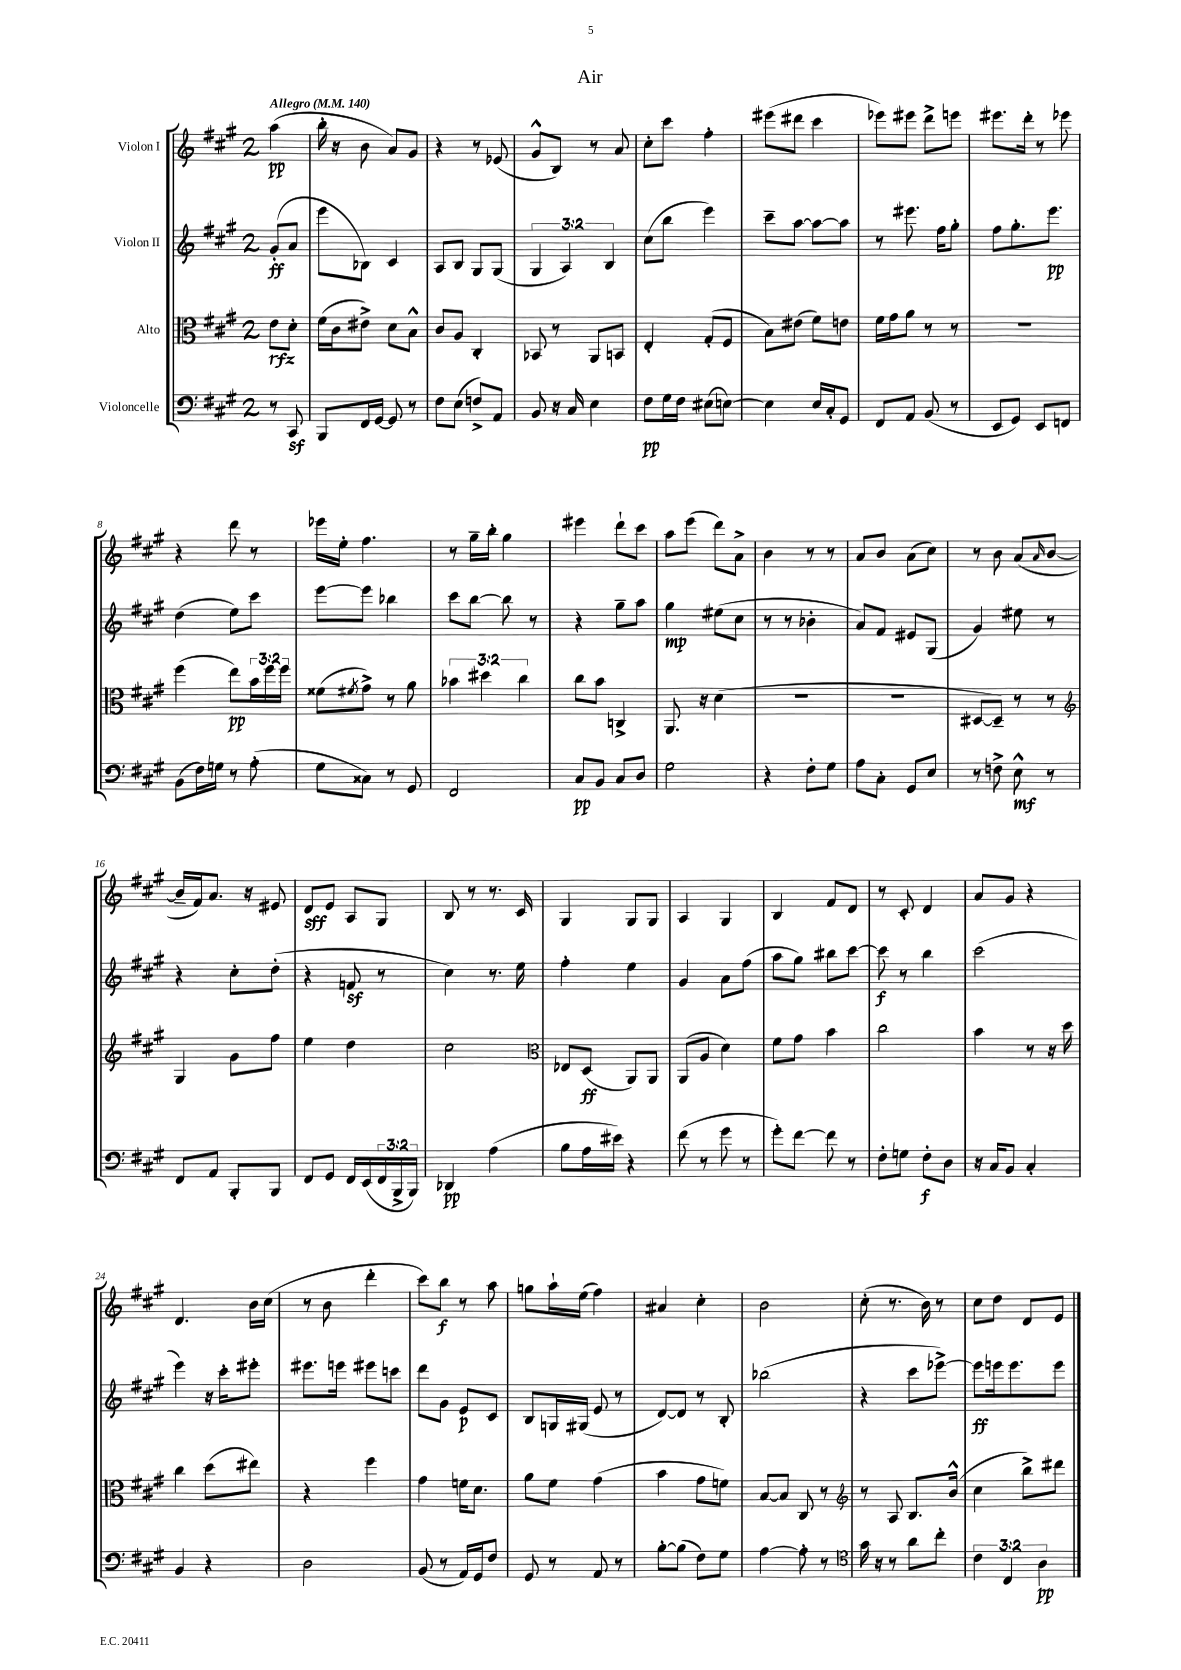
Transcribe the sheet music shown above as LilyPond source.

\header { title = "Air" }
<<
\new StaffGroup <<
\new Staff = "s0" \with { instrumentName = "Violon I" } {
    \clef treble \key a \major \once \override Staff.TimeSignature.style = #'single-digit \time 2/4 \partial 4 \tempo "Allegro" 4 = 140
    a''4\pp( |
    b''16-. r16 b'8 a'8) gis'8 |
    r4 r8 ees'8( |
    gis'8-^ b8) r8 a'8 |
    cis''8-. cis'''8 fis''4-. |
    eis'''8( dis'''8 cis'''4 |
    ees'''8) eis'''8 d'''8-> e'''8 |
    eis'''8. d'''16-. r8 ees'''8 |
    r4 d'''8 r8 |
    ees'''16 e''16-. fis''4. |
    r8 gis''16-- b''16-. gis''4 |
    eis'''4 d'''8-! cis'''8 |
    a''8 e'''8( d'''8) a'8-> |
    b'4 r8 r8 |
    a'8 b'8 a'8( cis''8) |
    r8 b'8 a'8( \grace { a'16 } b'8~ |
    b'16-- fis'16) a'8. r16 eis'8 |
    d'8\sff e'8 a8 gis8 |
    b8 r8 r8. cis'16 |
    gis4 gis8 gis8 |
    a4 gis4 |
    b4 fis'8 d'8 |
    r8 cis'8-. d'4 |
    a'8 gis'8 r4 |
    d'4. b'16 cis''16( |
    r8 b'8 d'''4-. |
    cis'''8) b''8\f r8 a''8 |
    g''8 a''16-! e''16( fis''4) |
    ais'4 cis''4-. |
    b'2 |
    cis''8-.( r8. b'16) r8 |
    cis''8 d''8 d'8 e'8 \bar "|." |
}
\new Staff = "s1" \with { instrumentName = "Violon II" } {
    \clef treble \key a \major \once \override Staff.TimeSignature.style = #'single-digit \time 2/4 \override Staff.TupletNumber.text = #tuplet-number::calc-fraction-text \partial 4
    gis'8-.\ff( a'8 |
    e'''8 bes8) cis'4 |
    a8 b8 gis8 gis8( |
    \tuplet 3/2 { gis4 a4) b4 } |
    cis''8( b''8 e'''4) |
    cis'''8-- a''8~ a''8~ a''8 |
    r8 eis'''8. fis''16 gis''8-. |
    fis''8 gis''8.-. e'''8.\pp |
    d''4( e''8) cis'''8 |
    e'''8~ e'''8 bes''4 |
    cis'''8 b''8~ b''8 r8 |
    r4 gis''8-- a''8 |
    gis''4\mp eis''8( cis''8 |
    r8 r8 bes'4-. |
    a'8) fis'8 eis'8 gis8( |
    gis'4) eis''8 r8 |
    r4 cis''8-. d''8-.( |
    r4 f'8\sf r8 |
    cis''4) r8. e''16 |
    fis''4-. e''4 |
    gis'4 a'8 fis''8( |
    a''8 gis''8) bis''8 cis'''8~ |
    cis'''8\f r8 b''4 |
    cis'''2( |
    e'''4) r16 cis'''16-. eis'''8-. |
    eis'''8. e'''16 eis'''8 c'''8 |
    d'''8 gis'8 e'8\p cis'8 |
    b8 g16 gis16( e'8 r8 |
    d'8~) d'8 r8 b8-. |
    bes''2( |
    r4 cis'''8 ees'''8~->) |
    ees'''8\ff e'''16 e'''8. e'''8 \bar "|." |
}
\new Staff = "s2" \with { instrumentName = "Alto" } {
    \clef alto \key a \major \once \override Staff.TimeSignature.style = #'single-digit \time 2/4 \override Staff.TupletNumber.text = #tuplet-number::calc-fraction-text \partial 4
    e'8\rfz d'8-. |
    fis'16( cis'16 eis'8->) d'8 b8-^ |
    cis'8 a8 cis4-. |
    bes,8 r8 a,8 b,8 |
    e4-. gis8-.( fis8 |
    b8) eis'8( fis'8) e'8 |
    fis'16 gis'16 a'8 r8 r8 |
    R2 |
    fis''4( e''8\pp) \tuplet 3/2 { b'16 fis''16 fis''16 } |
    fisis'8( \acciaccatura { fis'8 } gis'8->) r8 a'8 |
    \tuplet 3/2 { bes'4 dis''4 cis''4 } |
    cis''8 b'8 c4-> |
    a,8. r16 d'4( |
    R2 |
    R2 |
    dis8~ dis8--) r8 r8 |
    \clef treble gis4 gis'8 fis''8 |
    e''4 d''4 |
    cis''2 |
    \clef alto ees8 d8\ff( a,8) a,8 |
    a,8( a8 d'4) |
    fis'8 gis'8 b'4 |
    cis''2 |
    b'4 r8 r16 d''16 |
    cis''4 d''8( eis''8) |
    r4 fis''4 |
    gis'4 f'16 d'8. |
    a'8 fis'8 gis'4( |
    b'4 gis'8 f'8) |
    b8~ b8 cis8 r8 |
    \clef treble r8 a8 b8. b'16-^( |
    cis''4 b''8->) dis'''8 \bar "|." |
}
\new Staff = "s3" \with { instrumentName = "Violoncelle" } {
    \clef bass \key a \major \once \override Staff.TimeSignature.style = #'single-digit \time 2/4 \override Staff.TupletNumber.text = #tuplet-number::calc-fraction-text \partial 4
    r8 cis,8\sf |
    b,,8 fis,16 gis,16~ gis,8 r8 |
    fis8 e8( f8->) a,8 |
    b,8 r16 cis16 e4 |
    fis8\pp gis16 fis16 eis8( e8~) |
    e4 e16 cis16-. gis,8 |
    fis,8 a,8 b,8( r8 |
    e,8 gis,8) e,8 f,8 |
    b,8( fis16) g16 r8 a8-.( |
    gis8 cisis8) r8 gis,8 |
    fis,2 |
    cis8\pp b,8 cis8 d8 |
    gis2 |
    r4 fis8-. gis8 |
    a8 cis8-. gis,8 e8 |
    r8 f8-> e8-^\mf r8 |
    fis,8 a,8 b,,8-. b,,8 |
    fis,8 gis,8 fis,16 e,16( \tuplet 3/2 { fis,16 b,,16-> b,,16) } |
    des,4\pp a4( |
    b8 a16 eis'16) r4 |
    fis'8( r8 gis'8 r8 |
    gis'8-.) fis'8~ fis'8 r8 |
    fis8-. g8 fis8-.\f d8 |
    r16 cis16 b,8 cis4-. |
    b,4 r4 |
    d2 |
    b,8( r8 a,16) gis,16 fis8 |
    gis,8 r8 a,8 r8 |
    b8~-. b8( fis8) gis8 |
    a4~ a8-. r8 |
    \clef tenor gis'16 r16 r8 a'8 cis''8-. |
    \tuplet 3/2 { cis'4 cis4 a4\pp } \bar "|." |
}
>>
>>
